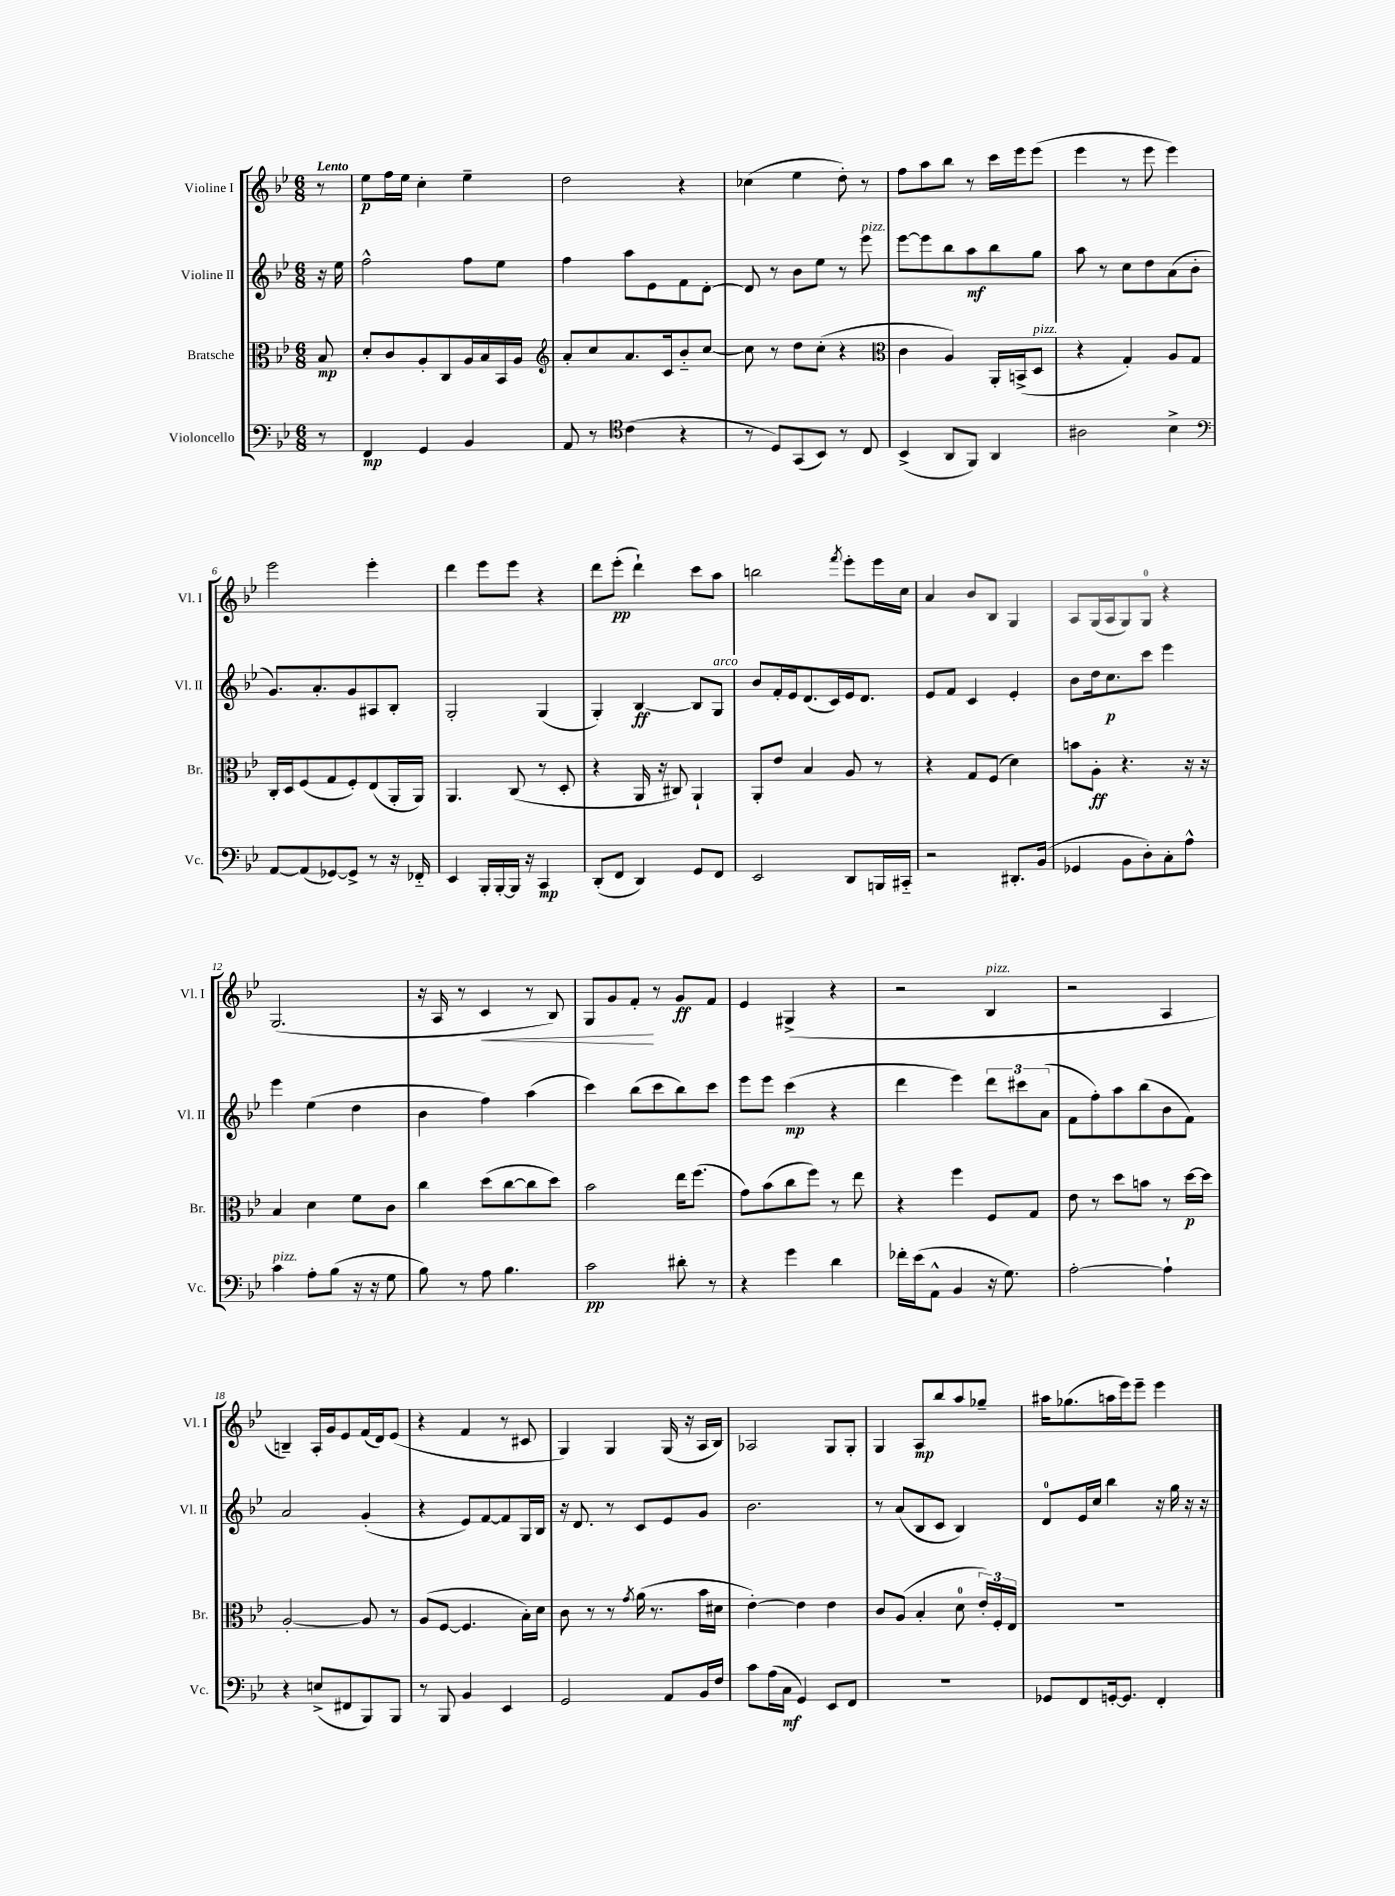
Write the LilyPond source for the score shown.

<<
\new StaffGroup <<
\new Staff = "s0" \with { instrumentName = "Violine I" shortInstrumentName = "Vl. I" } {
    \clef treble \key bes \major \numericTimeSignature \time 6/8 \partial 8 \tempo "Lento"
    \autoBeamOff r8 |
    ees''8[\p f''16 ees''16] c''4-. ees''4-- |
    d''2 r4 |
    ces''4( ees''4 d''8-.) r8 |
    f''8[ a''8 bes''8] r8 c'''16[ ees'''16 ees'''8]( |
    ees'''4 r8 ees'''8 ees'''4) |
    ees'''2 ees'''4-. |
    d'''4 ees'''8[ ees'''8] r4 |
    d'''8[ ees'''8]-.\pp( d'''4-!) c'''8[ a''8] |
    b''2 \acciaccatura { f'''8 } ees'''8[-. ees'''16 c''16] |
    a'4 bes'8[ bes8] g4 |
    a8[ g16( a16 g8) g8]-0 r4 |
    g2.( |
    r16 a16 r8 c'4\< r8 bes8) |
    g8[ g'8 f'8]-.\! r8 g'8[\ff f'8] |
    ees'4 gis4->( r4 |
    r2 bes4^\markup { \italic "pizz." } |
    r2 a4 |
    b4--) a16[-. g'16 ees'8 f'16( d'16) ees'8]( |
    r4 f'4 r8 cis'8 |
    g4) g4 g16( r16 a16[ bes16]) |
    aes2 g8[ g8]-. |
    g4 a8[\mp bes''8 a''8 ges''8]-- |
    ais''16[ ges''8.( a''16 ees'''16) ees'''8]-- ees'''4 \bar "|." |
}
\new Staff = "s1" \with { instrumentName = "Violine II" shortInstrumentName = "Vl. II" } {
    \clef treble \key bes \major \numericTimeSignature \time 6/8 \partial 8
    \autoBeamOff r16 ees''16 |
    f''2-^ f''8[ ees''8] |
    f''4 a''8[ ees'8 f'8 d'8]~-. |
    d'8 r8 bes'8[ ees''8] r8 ees'''8^\markup { \italic "pizz." } |
    ees'''8[~ ees'''8 bes''8 a''8\mf bes''8 g''8] |
    a''8 r8 c''8[ d''8 a'8( bes'8]-. |
    g'8.[) a'8.-. g'8 ais8 bes8]-. |
    g2-. g4( |
    g4-.) bes4~\ff bes8[ g8]^\markup { \italic "arco" } |
    bes'8[ f'16-. ees'16 d'8.( c'16) ees'16 d'8.] |
    ees'8[ f'8] c'4 ees'4-. |
    bes'8[ d''16 c''8.\p c'''8] ees'''4 |
    ees'''4 ees''4( d''4 |
    bes'4 f''4) a''4( |
    c'''4) bes''8[( c'''8 bes''8) c'''8] |
    ees'''8[ ees'''8] c'''4\mp( r4 |
    d'''4 ees'''4) \tuplet 3/2 { d'''8[ cis'''8 a'8]( } |
    f'8[ f''8-.) a''8 bes''8( bes'8 f'8]) |
    a'2 g'4-.( |
    r4 ees'8[) f'8~ f'8 g16 bes16] |
    r16 d'8. r8 c'8[ ees'8 g'8] |
    bes'2. |
    r8 a'8[( bes8 c'8] bes4) |
    d'8[-0 ees'16 c''16] bes''4 r16 g''16 r16 r16 \bar "|." |
}
\new Staff = "s2" \with { instrumentName = "Bratsche" shortInstrumentName = "Br." } {
    \clef alto \key bes \major \numericTimeSignature \time 6/8 \partial 8
    \autoBeamOff bes8\mp |
    d'8[-. c'8 a8-. c8 a16 bes16 bes,16 a16] |
    \clef treble a'8[-. c''8 a'8. c'16 bes'8-_ c''8]~ |
    c''8 r8 d''8[ c''8]-.( r4 |
    \clef alto c'4 a4) a,16[-. b,16->( d8]^\markup { \italic "pizz." } |
    r4 g4-.) a8[ g8] |
    c16[-. d16 f8( g8 f8-.) ees8( a,16-. a,16]) |
    a,4. c8( r8 d8-. |
    r4 a,16 r16 cis8) a,4-! |
    a,8[-. ees'8] bes4 a8 r8 |
    r4 g8[ f8]( d'4) |
    b'8[ a8]-.\ff r4. r16 r16 |
    bes4 d'4 f'8[ c'8] |
    c''4 d''8[( c''8~ c''8 d''8]) |
    bes'2 ees''16[ f''8.]( |
    g'8[) bes'8( c''8 f''8]) r8 ees''8 |
    r4 f''4 f8[ g8] |
    ees'8 r8 d''8[ b'8] r8 d''16[~\p d''16] |
    a2~-. a8 r8 |
    a8[( f8]~ f4. bes16[-.) d'16] |
    c'8 r8 r8 \acciaccatura { g'8 } a'16( r8. bes'16[ dis'16] |
    ees'4~-.) ees'4 ees'4 |
    c'8[ a8]( bes4-. d'8-0 \tuplet 3/2 { ees'16[-.) f16-. ees16] } |
    R2. \bar "|." |
}
\new Staff = "s3" \with { instrumentName = "Violoncello" shortInstrumentName = "Vc." } {
    \clef bass \key bes \major \numericTimeSignature \time 6/8 \partial 8
    \autoBeamOff r8 |
    f,4\mp g,4 bes,4 |
    a,8 r8 \clef tenor c'4( r4 |
    r8 d8[) g,8( bes,8]) r8 c8 |
    bes,4->( a,8[ f,8]) a,4 |
    ais2 bes4-> |
    \clef bass a,8[~ a,8( ges,8~) ges,8]-> r8 r16 fes,16-_ |
    ees,4 bes,,16[-. bes,,16~-. bes,,16] r16 c,4\mp |
    d,8[-.( f,8] d,4) g,8[ f,8] |
    ees,2 d,8[ b,,16 cis,16]-_ |
    r2 dis,8.[-. bes,16]( |
    ges,4 bes,8[ d8-.) c8-. a8]-^ |
    c'4^\markup { \italic "pizz." } a8[-. bes8]( r16 r16 g8 |
    bes8) r8 a8 bes4. |
    c'2\pp dis'8-. r8 |
    r4 g'4 d'4 |
    fes'16[-. ees'16( a,8]-^ bes,4 r16 g8.) |
    a2~-. a4-! |
    r4 e8[->( fis,8 bes,,8) bes,,8] |
    r8 bes,,8 bes,4 ees,4 |
    g,2 a,8[ bes,16 f16] |
    c'8[ a16( c16]\mf g,4) ees,8[ f,8] |
    R2. |
    ges,8[ f,8 g,16~-. g,8.] f,4-. \bar "|." |
}
>>
>>
